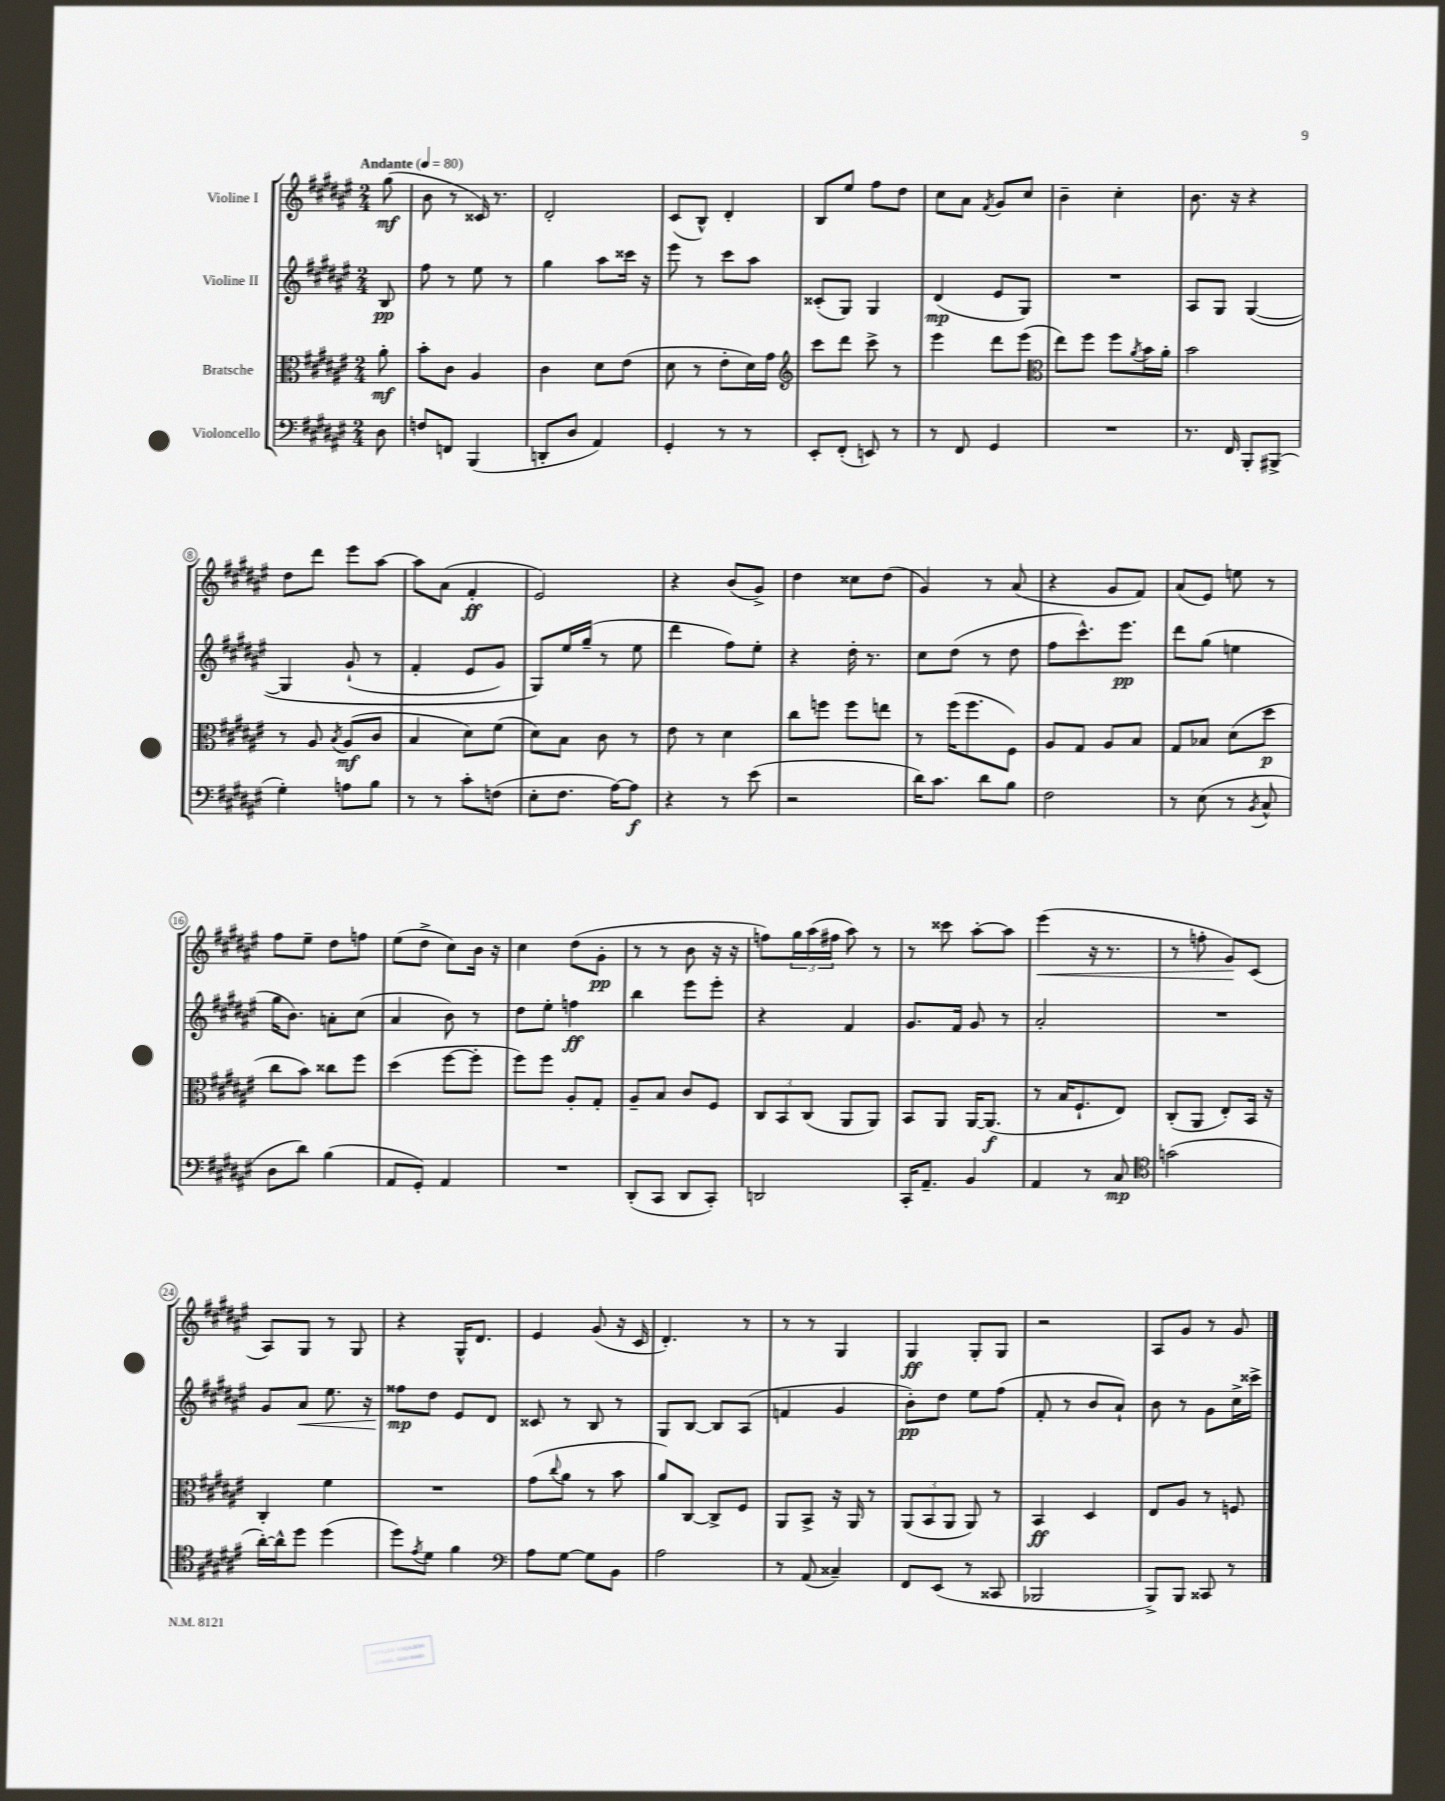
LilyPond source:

<<
\new StaffGroup <<
\new Staff = "s0" \with { instrumentName = "Violine I" } {
    \clef treble \key fis \major \numericTimeSignature \time 2/4 \partial 8 \tempo "Andante" 4 = 80
    gis''8\mf( |
    b'8 r8 cisis'16) r8. |
    dis'2-. |
    cis'8( b8-^) dis'4-. |
    b8 eis''8 fis''8 dis''8 |
    cis''8 ais'8 \acciaccatura { fis'8 } gis'8 cis''8 |
    b'4-- cis''4-. |
    b'8. r16 r4 |
    dis''8 dis'''8 eis'''8 ais''8~ |
    ais''8 ais'8( fis'4-.\ff |
    eis'2) |
    r4 b'8( gis'8->) |
    dis''4 cisis''8 dis''8( |
    gis'4) r8 ais'8( |
    r4 gis'8 fis'8) |
    ais'8( eis'8) e''8 r8 |
    fis''8 eis''8-- dis''8 f''8 |
    eis''8( dis''8-> cis''8) b'16 r16 |
    cis''4 dis''8( gis'8-.\pp |
    r8 r8 b'8 r16 r16 |
    f''8) \tuplet 3/2 { gis''16 ais''16( fis''16 } ais''8) r8 |
    r8 cisis'''8 ais''8~-. ais''8 |
    eis'''4\<( r16 r8. |
    r8 f''8-. gis'8\!) cis'8( |
    ais8) gis8 r8 gis8 |
    r4 gis16-^ dis'8. |
    eis'4 gis'8( r16 cis'16 |
    dis'4.-.) r8 |
    r8 r8 gis4 |
    gis4\ff gis8-. gis8 |
    r2 |
    ais8 gis'8 r8 gis'8 \bar "|." |
}
\new Staff = "s1" \with { instrumentName = "Violine II" } {
    \clef treble \key fis \major \numericTimeSignature \time 2/4 \partial 8
    b8\pp |
    fis''8 r8 eis''8 r8 |
    gis''4 ais''8 cisis'''16 r16 |
    eis'''8 r8 cis'''8 ais''8 |
    cisis'8-.( gis8) gis4 |
    dis'4\mp( eis'8 gis8) |
    R2 |
    ais8 gis8 gis4~\( |
    gis4 gis'8-!( r8 |
    fis'4-. eis'8 gis'8) |
    gis8\) eis''16 gis''16--( r8 eis''8 |
    dis'''4 fis''8) eis''8-. |
    r4 dis''16-. r8. |
    cis''8 dis''8( r8 dis''8 |
    fis''8 cis'''8.-^) eis'''8.\pp |
    dis'''8 gis''8( e''4 |
    gis''16 b'8.) a'8-. cis''8( |
    ais'4 b'8) r8 |
    dis''8 eis''8-. f''4\ff |
    b''4 eis'''8 eis'''8-. |
    r4 fis'4 |
    gis'8. fis'16 gis'8 r8 |
    ais'2-. |
    R2 |
    gis'8 ais'8\< eis''8. r16 |
    fisis''8\mp\! dis''8 eis'8 dis'8 |
    cisis'8 r8 b8 r8 |
    gis8 b8~ b8 ais8( |
    f'4 gis'4 |
    b'8-.\pp) dis''8 eis''8 fis''8( |
    fis'8-. r8 b'8 ais'8-!) |
    b'8 r8 gis'8 cis''16-> cisis'''16-> \bar "|." |
}
\new Staff = "s2" \with { instrumentName = "Bratsche" } {
    \clef alto \key fis \major \numericTimeSignature \time 2/4 \partial 8
    ais'8-.\mf |
    b'8-. cis'8 ais4 |
    cis'4 dis'8 eis'8( |
    dis'8 r8 eis'8-. dis'16) gis'16 |
    \clef treble cis'''8 dis'''8 cis'''8-> r8 |
    eis'''4 dis'''8 eis'''8( |
    \clef alto eis''8) fis''8 fis''8 \acciaccatura { ais'8 } b'16 ais'16-. |
    b'2 |
    r8 ais8 \acciaccatura { b8 } ais8\mf( cis'8 |
    b4 dis'8) fis'8( |
    dis'8) b8 cis'8 r8 |
    eis'8 r8 dis'4 |
    cis''8 f''8 f''8 e''8 |
    r8 fis''16( fis''8. fis8) |
    ais8 gis8 ais8 b8 |
    gis8 bes8 dis'8( dis''8\p |
    cis''8 b'8) cisis''8 fis''8 |
    dis''4( fis''8~ fis''8-. |
    fis''8) fis''8 ais8-. gis8-. |
    ais8-- b8 cis'8 fis8 |
    \tuplet 3/2 { cis8 b,8 cis8( } ais,8 ais,8) |
    b,8 ais,8 ais,16~ ais,8.\f( |
    r8 b16 fis8.-! eis8) |
    cis8-.( ais,8 eis8-.) b,16 r16 |
    cis4-. fis'4 |
    R2 |
    gis'8( \appoggiatura { cis''8 } ais'8 r8 b'8 |
    ais'8) cis8~ cis8-> fis8 |
    ais,8 b,8-> r16 ais,16 r8 |
    \tuplet 3/2 { ais,8( b,8 ais,8 } ais,8) r8 |
    b,4\ff dis4 |
    eis8 ais8 r8 f8 \bar "|." |
}
\new Staff = "s3" \with { instrumentName = "Violoncello" } {
    \clef bass \key fis \major \numericTimeSignature \time 2/4 \partial 8
    dis8 |
    f8 f,8 b,,4( |
    d,8-. dis8 ais,4) |
    gis,4-. r8 r8 |
    eis,8-. fis,8-.( e,8) r8 |
    r8 fis,8 gis,4 |
    R2 |
    r8. fis,16 b,,8-. bis,,8->( |
    gis4-.) a8 b8 |
    r8 r8 cis'8-. f8( |
    eis8-. fis8. ais16~) ais8\f |
    r4 r8 eis'8( |
    r2 |
    dis'16) cis'8. dis'8 b8 |
    fis2 |
    r8 eis8( r8 \acciaccatura { b,8 } cis8-^ |
    dis8 dis'8) b4( |
    ais,8 gis,8-.) ais,4 |
    R2 |
    dis,8-.( cis,8 dis,8 cis,8-.) |
    d,2 |
    cis,16-. ais,8.-- b,4 |
    ais,4 r8 cis8\mp |
    \clef tenor g'2( |
    ais'16~-.) ais'16-^ dis''8 dis''4( |
    dis''8) \acciaccatura { eis'8 } dis'8 fis'4 |
    \clef bass ais8 gis8~ gis8 b,8 |
    ais2 |
    r8 ais,8( cisis4--) |
    fis,8 eis,8( r8 cisis,8 |
    bes,,2 |
    b,,8->) b,,8 cisis,8 r8 \bar "|." |
}
>>
>>
\layout { \context { \Score \override BarNumber.stencil = #(make-stencil-circler 0.1 0.3 ly:text-interface::print) } }
